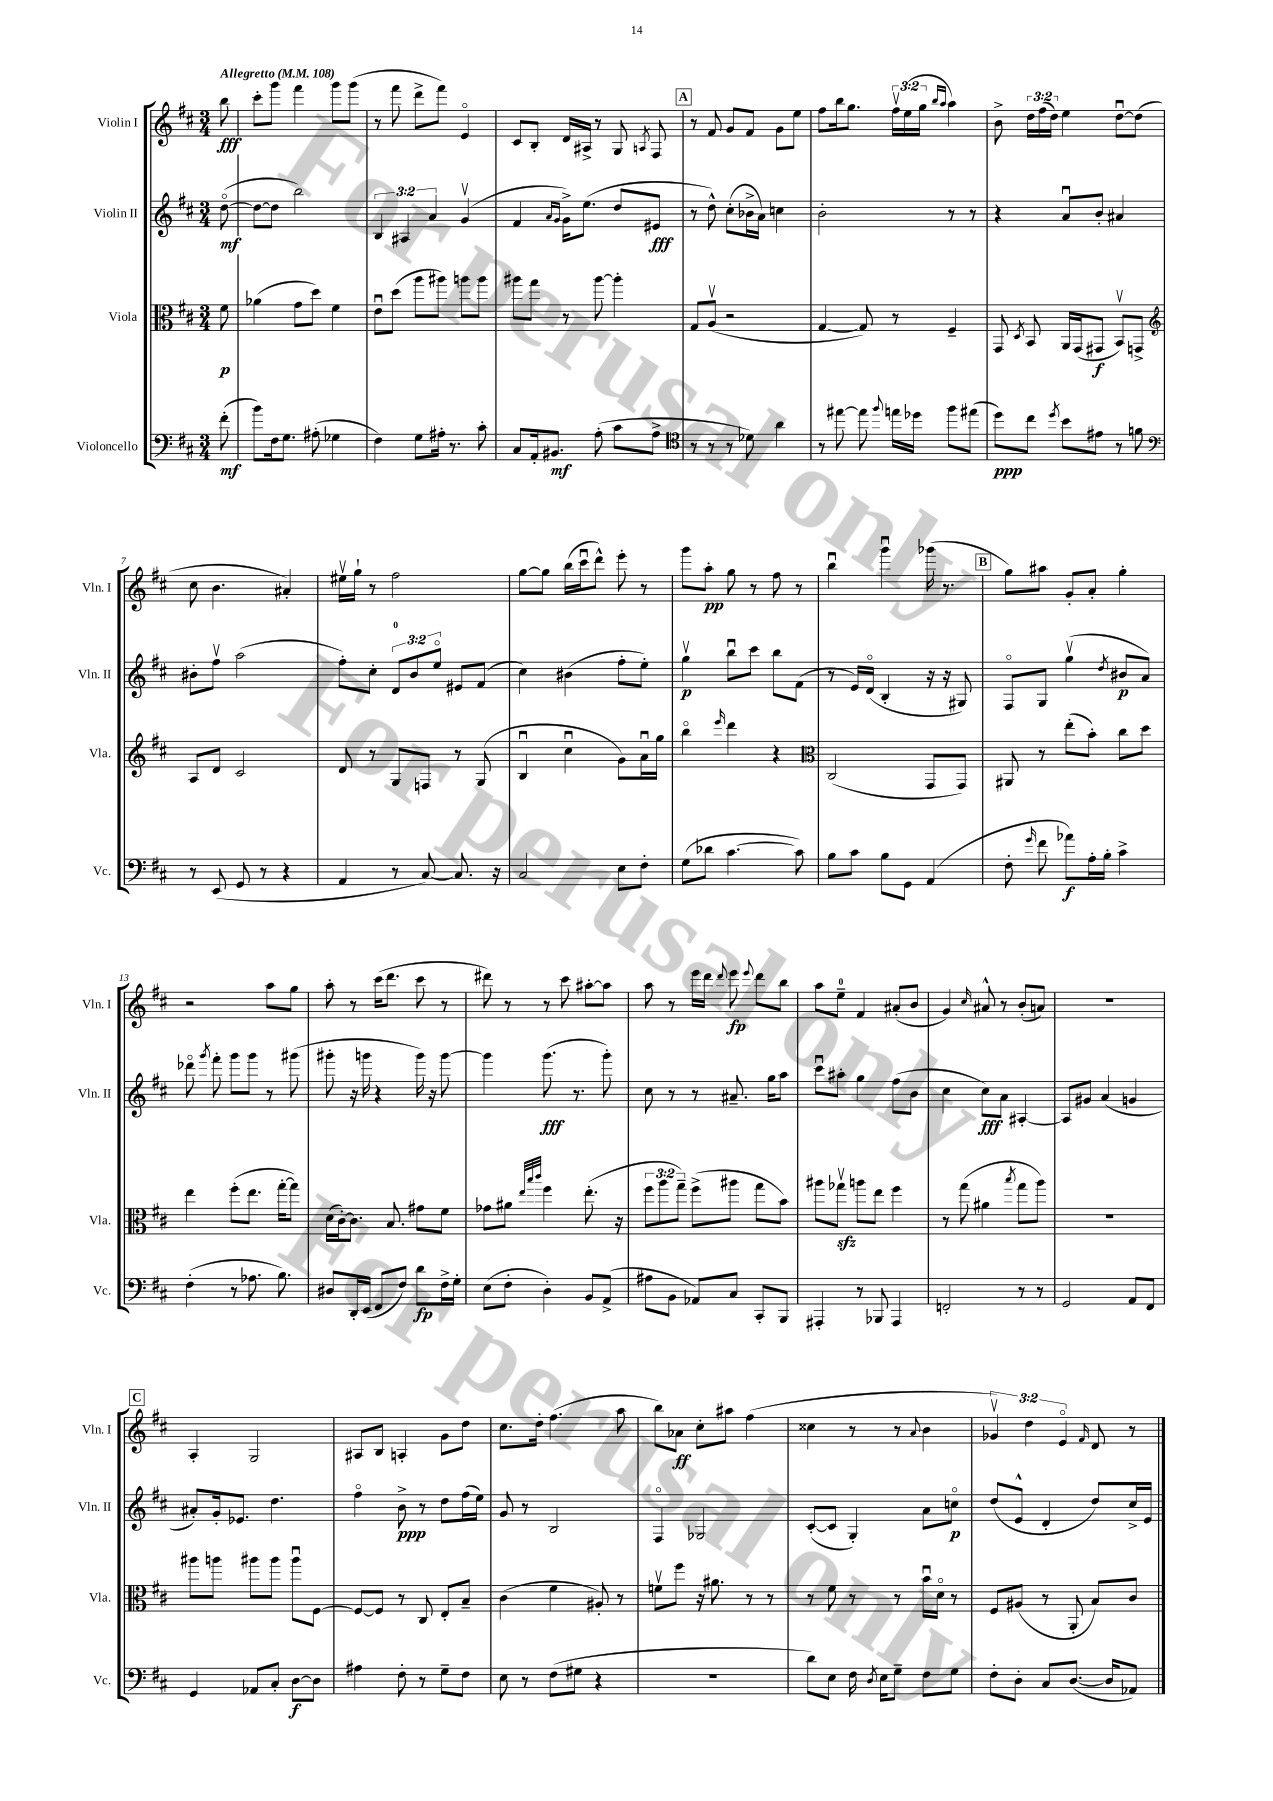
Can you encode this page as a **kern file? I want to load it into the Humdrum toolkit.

**kern	**kern	**kern	**kern
*staff4	*staff3	*staff2	*staff1
*clefF4	*clefC3	*clefG2	*clefG2
*k[f#c#]	*k[f#c#]	*k[f#c#]	*k[f#c#]
*M3/4	*M3/4	*M3/4	*M3/4
*MM108	*MM108	*MM108	*MM108
(8f#'	8f#	([8ddo	8bb
=	=	=	=
8b)	(4a-	8dd_	8ccc#'
16F#	.	8dd]	8ggg
8.G	.	.	.
.	8g	2bb)	4fff#
(8A#'	8dd)	.	.
4G-	4f#	.	8ggg
.	.	.	(8ggg
=	=	=	=
4F#)	8eu	6B	8r
.	(8dd	.	8fff#
.	.	6A#	.
8G	8aa	.	8ddd^
.	.	6a	.
16A#'	8aa#)	.	8fff#)
8.r	.	.	.
.	8aa	(4gv	4eo
8c#'	8aa	.	.
=	=	=	=
8C#	8aa#	4f#	8c#
16AA'	8gg	.	8B'
8.BB#	.	.	.
.	.	16qqa	.
.	.	16qqg	.
.	8r	16g^)	16d
.	.	(8.ee	16A#^
(8A'	[8aa#	.	8r
8c#	4aa#']	8dd	8G
.	.	.	8qA
8A^	.	8e#	8F#
=	=	=	=
*clefC4	*	*	*
8r	8G	8r	8r
8r	(8Av	8dd^^)	8f#
8r	2r	(8cc#'	8g
8d-)	.	16b-^	8f#
.	.	16a)	.
4a	.	4cc	8g
.	.	.	8ee
=	=	=	=
8r	[4G	2b'	8ff#
[8ee#	.	.	16bb
.	.	.	8.gg
8ee#]	8G])	.	.
8qqff#	.	.	.
16ee	8r	.	24ff#v
.	.	.	(24ee
16dd-	.	.	.
.	.	.	24gg
.	.	.	16qqbb
.	.	.	16qqaa
8ff#	4F#~	8r	4aa)
(8ee#	.	8r	.
=	=	=	=
8dd)	8GG	4r	8b^
.	8qD	.	.
8cc#	8BB	.	24dd
.	.	.	(24ff#
.	.	.	24dd)
8qdd	.	.	.
8b	16AA	8au	4ee
.	(16GG	.	.
8e#	8GG#	8b'	.
8r	8BBv)	4a#	[8ddu
8f	8GG^	.	(8dd]
=	=	=	=
*clefF4	*clefG2	*	*
8r	8A	8b#'	8cc#
(8EE	8d	8ff#v	4.b
8GG	2c#	(2aa	.
8r	.	.	.
4r	.	.	4a#')
=	=	=	=
4AA	8d	8ff#')	16ee#v
.	.	.	16gg`
.	8r	8cc#'	8r
8r	8G	12d	2ff#
.	.	12b	.
[8C#)	8F	.	.
.	.	12eeo	.
8.C#]	8r	8e#	.
.	(8G	(8f#	.
16r	.	.	.
=	=	=	=
2C#	4Bu	4cc#)	[8gg
.	.	.	8gg]
.	4cc#u	(4b#	(16bb
.	.	.	16ccc#u
.	.	.	8ddd^^)
8E	8g)	8ff#'	8eee'
8F#'	16au	8ee')	8r
.	16gg	.	.
=	=	=	=
(8G	4bbo	4ggv	8ggg
8d-	.	.	8aa'
.	16qqeee	.	.
[4.c#	4ddd	8bbu	8gg
.	.	8ccc#	8r
.	4r	8bb	8ff#
8c#])	.	(8f#	8r
=	=	=	=
*	*clefC3	*	*
8B	(2C#	8r	4bbu
8c#	.	16e)	.
.	.	(16do	.
8B	.	4B'	4gggu
8GG	.	.	.
(4AA	8GG	16r	(16ggg-
.	.	16r	8.r
.	8GG)	8G#)	.
=	=	=	=
8F#'	8AA#	8F#o	8gg)
16qqg	.	.	.
8f#	8r	8G	8aa#
8a-)	(8ee'	(4ggv	8g'
16A'	8b')	.	8a'
16B'	.	.	.
.	.	8qdd	.
4c#^	8cc#	8b#	4gg'
.	8dd	8a)	.
=	=	=	=
(4F#'	4ee	8ddd-o	2r
.	.	8qggg	.
.	.	8fff#'	.
8r	(8ff#'	8ggg	.
8.A-	8.ee	8ggg	.
.	.	8r	8aa
8.B)	[16gg'	.	.
.	8gg])	(8ggg#	8gg
=	=	=	=
8D#	(16d	8ggg#'	8aa'
.	[16c#')	.	.
16DD'	8.c#]	16r	8r
(16EE	.	16ggg	.
8FF#	.	4r	(16ccc#
.	8.B	.	8.ddd
8F#)	.	.	.
8d	8g#	16ggg)	8ccc#
.	.	16r	.
16F#^	8f#	[8ggg	8r
16G'	.	.	.
=	=	=	=
(8E	8g-	4ggg]	8ddd#)
8F#'	8a#	.	8r
.	32qqee	.	.
.	32qqbb	.	.
.	32qqccc#	.	.
4D')	4ff#	(8.ggg	8r
.	.	.	8ccc#
.	.	8.r	.
8BB	(8.ee'	.	[8aa#'
(8AA^	.	8ggg')	8aa#]
.	16r	.	.
=	=	=	=
8A#	12ff#	8cc#	8aa
.	12aa	.	.
8BB	.	8r	8r
.	12gg~)	.	.
8AA-)	(8ff#^	8r	16eee
.	.	.	16ddd
.	.	.	8qqddd
8C#	8aa#	8.a#~	8eee
.	.	.	8qqeee
8CC#'	8gg	.	8ddd
.	.	16gg	.
8BBB	8b)	8aa	8bb
=	=	=	=
4AAA#'	8aa#	8ccc#u	8aa
.	8gg-v	8aa#'	8ee~
8r	8aa	4gg	4f#
8BBB-	8ee	.	.
4AAA#	4ff#	(8ff#	(8a#'
.	.	8b	8b
=	=	=	=
2FF'	8r	4cc#	4g)
.	(8gg	.	.
.	.	.	16qqcc#
.	4a#	8cc#)	8a#^^
.	.	8a	8r
.	8qbb	.	.
8r	8gg	[4A#'	(8b'
8r	8aa)	.	8a)
=	=	=	=
2GG	2.r	8A#]	2.r
.	.	8g#	.
.	.	(4a	.
8AA	.	4g	.
8FF#	.	.	.
=	=	=	=
4GG	8aa#	8a#')	4A'
.	8aa	16g'	.
.	.	8.e-	.
8AA-	8aa#	.	2G
8C#'	8aa#	4.dd	.
[8D	8aa#u	.	.
8D]	[8F#	.	.
=	=	=	=
4A#	8F#_	4ff#o	8A#
.	8F#]	.	8B
8F#'	8r	8b^	4A'
8r	8C#	8r	.
8G~	8E'	8dd	8g
8F#	8B~	(16ff#	8dd
.	.	16ee)	.
=	=	=	=
8E	(4c#	8g	8.cc#
8r	.	8r	.
.	.	.	16dd'
(8F#	4f#	2B	(4.ff#
8G#	.	.	.
4r	8A#')	.	.
.	8r	.	8aa
=	=	=	=
2.r	8fv	4F#o	8bb)
.	8ff#	.	8a-
.	16r	2G-	8cc#'
.	8.a#	.	.
.	.	.	8aa#
.	8r	.	(4ff#
.	8r	.	.
=	=	=	=
8d)	8r	([8c#'	4cc##
8E	8f#	8c#]	.
16F#	8r	4G')	8r
8qD	.	.	.
16E	.	.	.
8G~	8r	.	8r
.	.	.	8qqa
8F#	16bu	8a	4b
.	16do	.	.
8G	8r	8cco	.
=	=	=	=
8F#'	8F#	(8dd	6g-v)
8D'	(8A#	8e^^	.
.	.	.	6dd
8C#	8r	4d'	.
.	.	.	6eo
([8.D	8AA'	.	.
.	.	.	16qqf#
.	8B)	8dd)	8d
16D]	.	.	.
8AA-)	8c#	16cc#^	8r
.	.	16e	.
==	==	==	==
*-	*-	*-	*-
